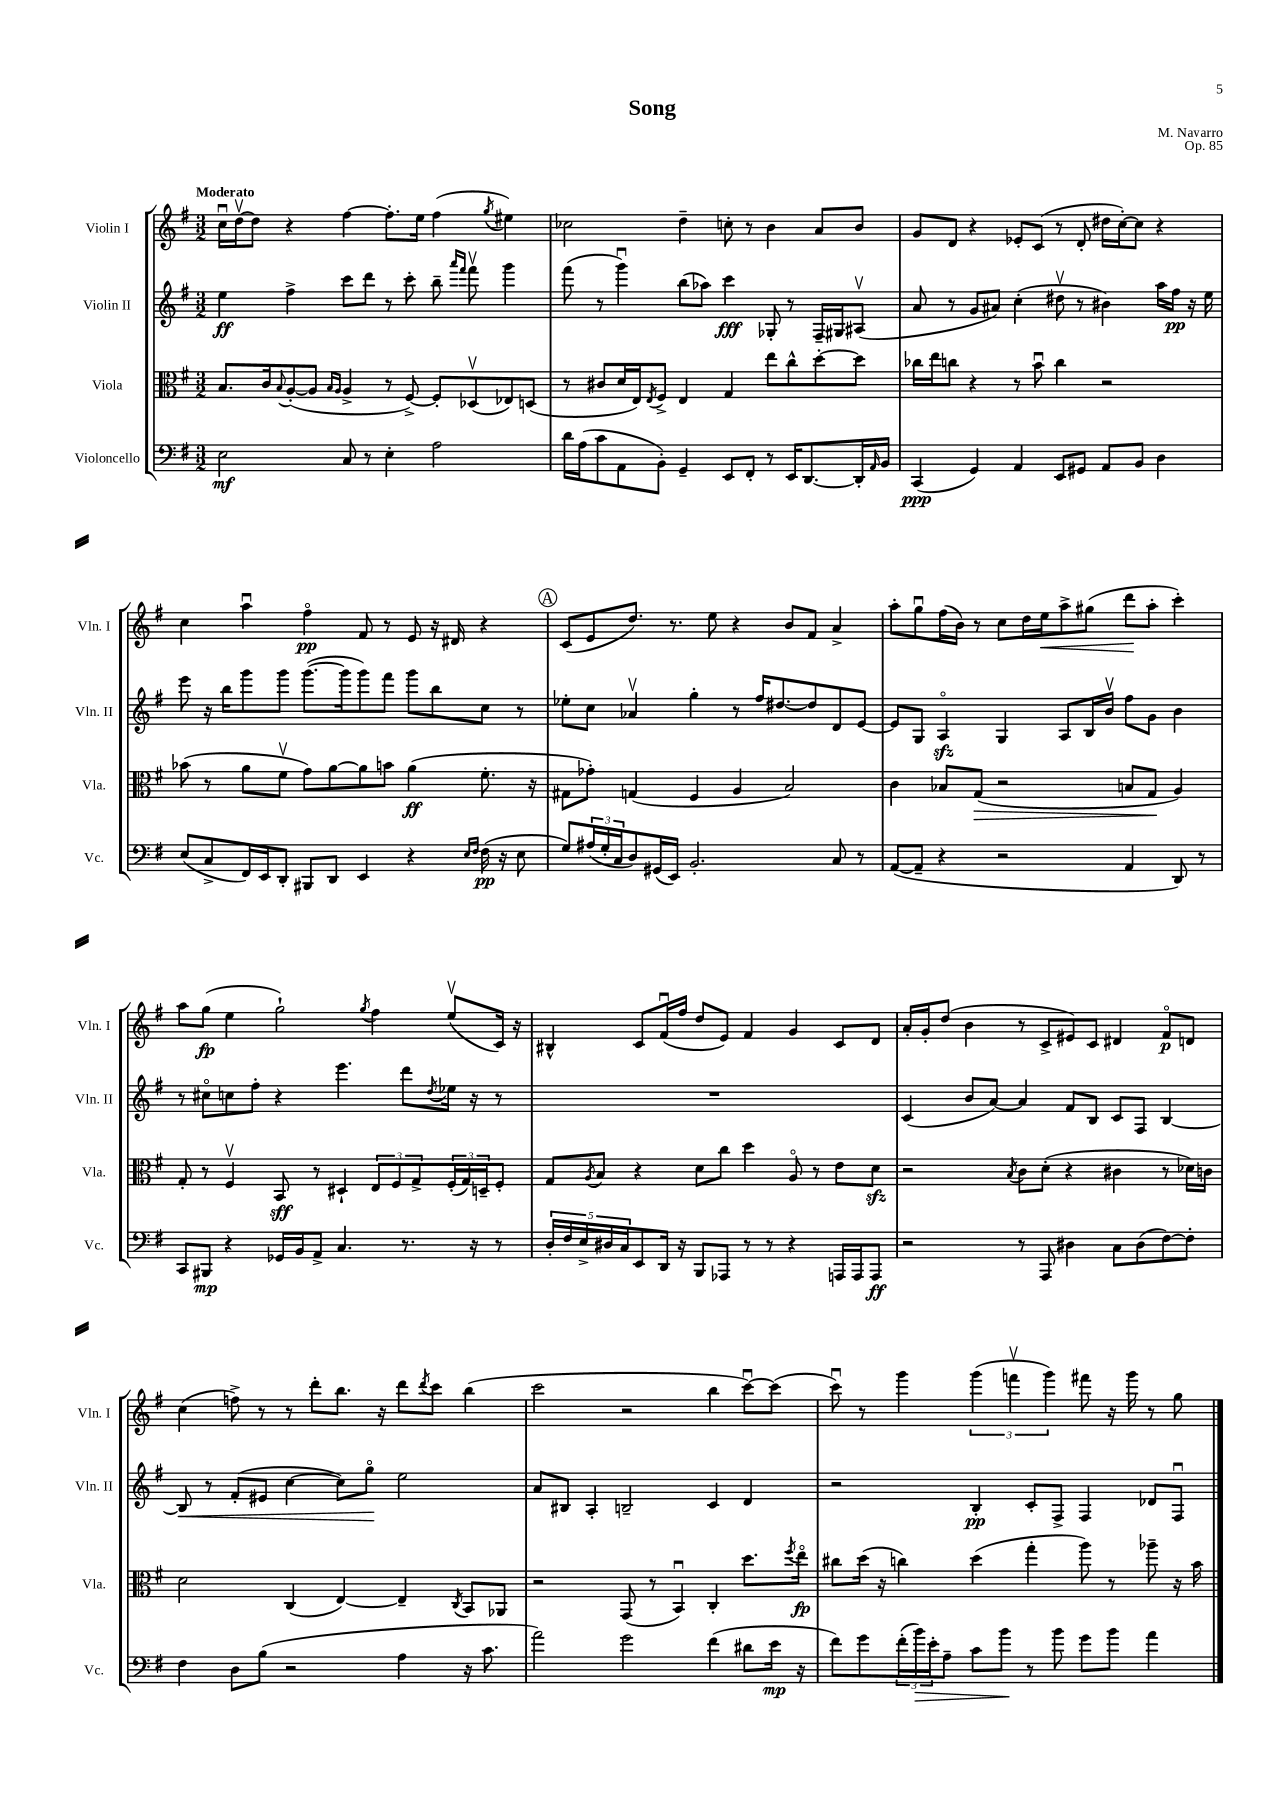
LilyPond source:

\header { title = "Song" composer = "M. Navarro" opus = "Op. 85" }
<<
\new StaffGroup <<
\new Staff = "s0" \with { instrumentName = "Violin I" shortInstrumentName = "Vln. I" } {
    \clef treble \key g \major \numericTimeSignature \time 3/2 \tempo "Moderato"
    c''16\downbow d''16~\upbow d''8 r4 fis''4~ fis''8.-. e''16 fis''4( \acciaccatura { g''8 } eis''4) |
    ces''2 d''4-- c''8-. r8 b'4 a'8 b'8 |
    g'8 d'8 r4 ees'8-. c'8( r8 d'8-. dis''16 c''16~-.) c''8 r4 |
    c''4 a''4\downbow fis''4\flageolet\pp fis'8 r8 e'8 r16 dis'16 r4 |
    \mark \markup { \circle "A" } c'8( e'8 d''8.) r8. e''8 r4 b'8 fis'8 a'4-> |
    a''8-. g''8\downbow fis''16( b'16) r8 c''8 d''16 e''16\< a''8-> gis''8( d'''8\! a''8-. c'''4-.) |
    a''8 g''8\fp( e''4 g''2-!) \acciaccatura { g''8 } fis''4 e''8\upbow( c'16) r16 |
    bis4-^ c'8 fis'16\downbow( fis''16 d''8 e'8) fis'4 g'4 c'8 d'8 |
    a'16-. g'16-. d''8( b'4 r8 c'8-> eis'8) c'8 dis'4 fis'8\flageolet\p d'8 |
    c''4( f''8->) r8 r8 d'''8-. b''8. r16 d'''8 \acciaccatura { d'''8 } c'''8 b''4( |
    c'''2 r2 b''4 c'''8~\downbow) c'''8( |
    c'''8\downbow) r8 g'''4 \tuplet 3/2 { g'''4( f'''4\upbow g'''4) } fis'''8 r16 g'''16 r8 g''8 \bar "|." |
}
\new Staff = "s1" \with { instrumentName = "Violin II" shortInstrumentName = "Vln. II" } {
    \clef treble \key g \major \numericTimeSignature \time 3/2
    e''4\ff fis''4-> c'''8 d'''8 r8 c'''8-. b''8-- \grace { a'''16 fis'''16 } fis'''8\upbow g'''4 |
    fis'''8( r8 g'''4\downbow) b''8( aes''8) c'''4\fff ges8-. r8 fis16-- gis16 ais8\upbow( |
    a'8 r8 g'8 ais'8) c''4-.( dis''8\upbow r8 bis'4) a''16 fis''16\pp r16 e''16 |
    e'''8 r16 b''16 g'''8 g'''8 g'''8.~( g'''16 g'''8) fis'''8 g'''8 b''8 c''8 r8 |
    \mark \markup { \circle "A" } ees''8-. c''8 aes'4\upbow g''4-. r8 fis''16 dis''8.~ dis''8 d'8 e'8~ |
    e'8 g8 a4\flageolet\sfz g4 a8 b16 b'16\upbow fis''8 g'8 b'4 |
    r8 cis''8\flageolet c''8 fis''8-. r4 e'''4. d'''8 \acciaccatura { d''8 } ees''16 r16 r8 |
    R1. |
    c'4( b'8 a'8~) a'4 fis'8 b8 c'8 fis8 b4~ |
    b8\< r8 fis'8-.( eis'8 c''4~ c''8) g''8\flageolet\! e''2 |
    a'8 bis8 a4-. b2-- c'4 d'4 |
    r2 b4-.\pp c'8-. fis8-> fis4 des'8 fis8\downbow \bar "|." |
}
\new Staff = "s2" \with { instrumentName = "Viola" shortInstrumentName = "Vla." } {
    \clef alto \key g \major \numericTimeSignature \time 3/2
    b8. c'16 \appoggiatura { b8 } a8~-.( a8 \grace { b16 a16 } a4-> r8 fis8~->) fis8-. des8\upbow( ees8) d8( |
    r8 cis'8 d'16 e16) \acciaccatura { e8 } fis8-> e4 g4 e''8 c''8-^ d''8~-. d''8 |
    ces''16 e''16 c''8 r4 r8 b'8\downbow c''4 r2 |
    bes'8( r8 a'8 fis'8\upbow g'8) a'8~ a'8 b'8 a'4\ff( fis'8.-. r16 |
    \mark \markup { \circle "A" } gis8 ges'8-.) g4( fis4 a4 b2) |
    c'4 bes8 g8\>( r2 b8 g8\! a4) |
    g8-. r8 fis4\upbow b,8\sff r8 dis4-! \tuplet 3/2 { e8 fis8 g8-> } \tuplet 3/2 { fis16-.( g16) d16-- } fis8-. |
    g8 \acciaccatura { a8 } b8 r4 d'8 c''8 d''4 a8\flageolet r8 e'8 d'8\sfz |
    r2 \acciaccatura { b8 } c'8 d'8-.( r4 cis'4 r8 des'16) c'16 |
    d'2 c4( e4~) e4-- \acciaccatura { c8 } b,8 aes,8 |
    r2 g,8( r8 b,4\downbow) c4-. d''8. \acciaccatura { fis''8 } e''16\flageolet\fp |
    cis''8 d''16( r16 c''4) d''4( g''4-. a''8) r8 aes''8-- r16 b'16 \bar "|." |
}
\new Staff = "s3" \with { instrumentName = "Violoncello" shortInstrumentName = "Vc." } {
    \clef bass \key g \major \numericTimeSignature \time 3/2
    e2\mf c8 r8 e4-. a2 |
    d'16 a16( c'8 a,8 b,8-.) g,4-- e,8 fis,8-. r8 e,16 d,8.~ d,16-. \grace { a,16 } b,16 |
    c,4\ppp( g,4) a,4 e,8 gis,8 a,8 b,8 d4 |
    e8( c8-> fis,16) e,16 d,8-. bis,,8 d,8 e,4 r4 \grace { e16 fis16 } fis16\pp( r16 e8 |
    \mark \markup { \circle "A" } g8) \tuplet 3/2 { ais16( g16-. c16 } d8) gis,16( e,16) b,2.-. c8 r8 |
    a,8~( a,8-- r4 r2 a,4 d,8) r8 |
    c,8 bis,,8\mp r4 ges,16 b,16 a,8-> c4. r8. r16 r8 |
    \tuplet 5/4 { d16-. fis16 e16-> dis16 c16 } e,8 d,16 r16 b,,8 aes,,8 r8 r8 r4 a,,16 a,,16 a,,8\ff |
    r2 r8 a,,8 dis4 c8 dis8( fis8~) fis8-. |
    fis4 d8 b8( r2 a4 r16 c'8. |
    a'2) g'2 fis'4( dis'8 e'16\mp r16 |
    fis'8) g'8 \tuplet 3/2 { fis'16-.( b'16\>) e'16-. } a8-- c'8 b'8\! r8 b'8 g'8 b'8 a'4 \bar "|." |
}
>>
>>
\layout { \context { \Score \remove "Bar_number_engraver" } }
